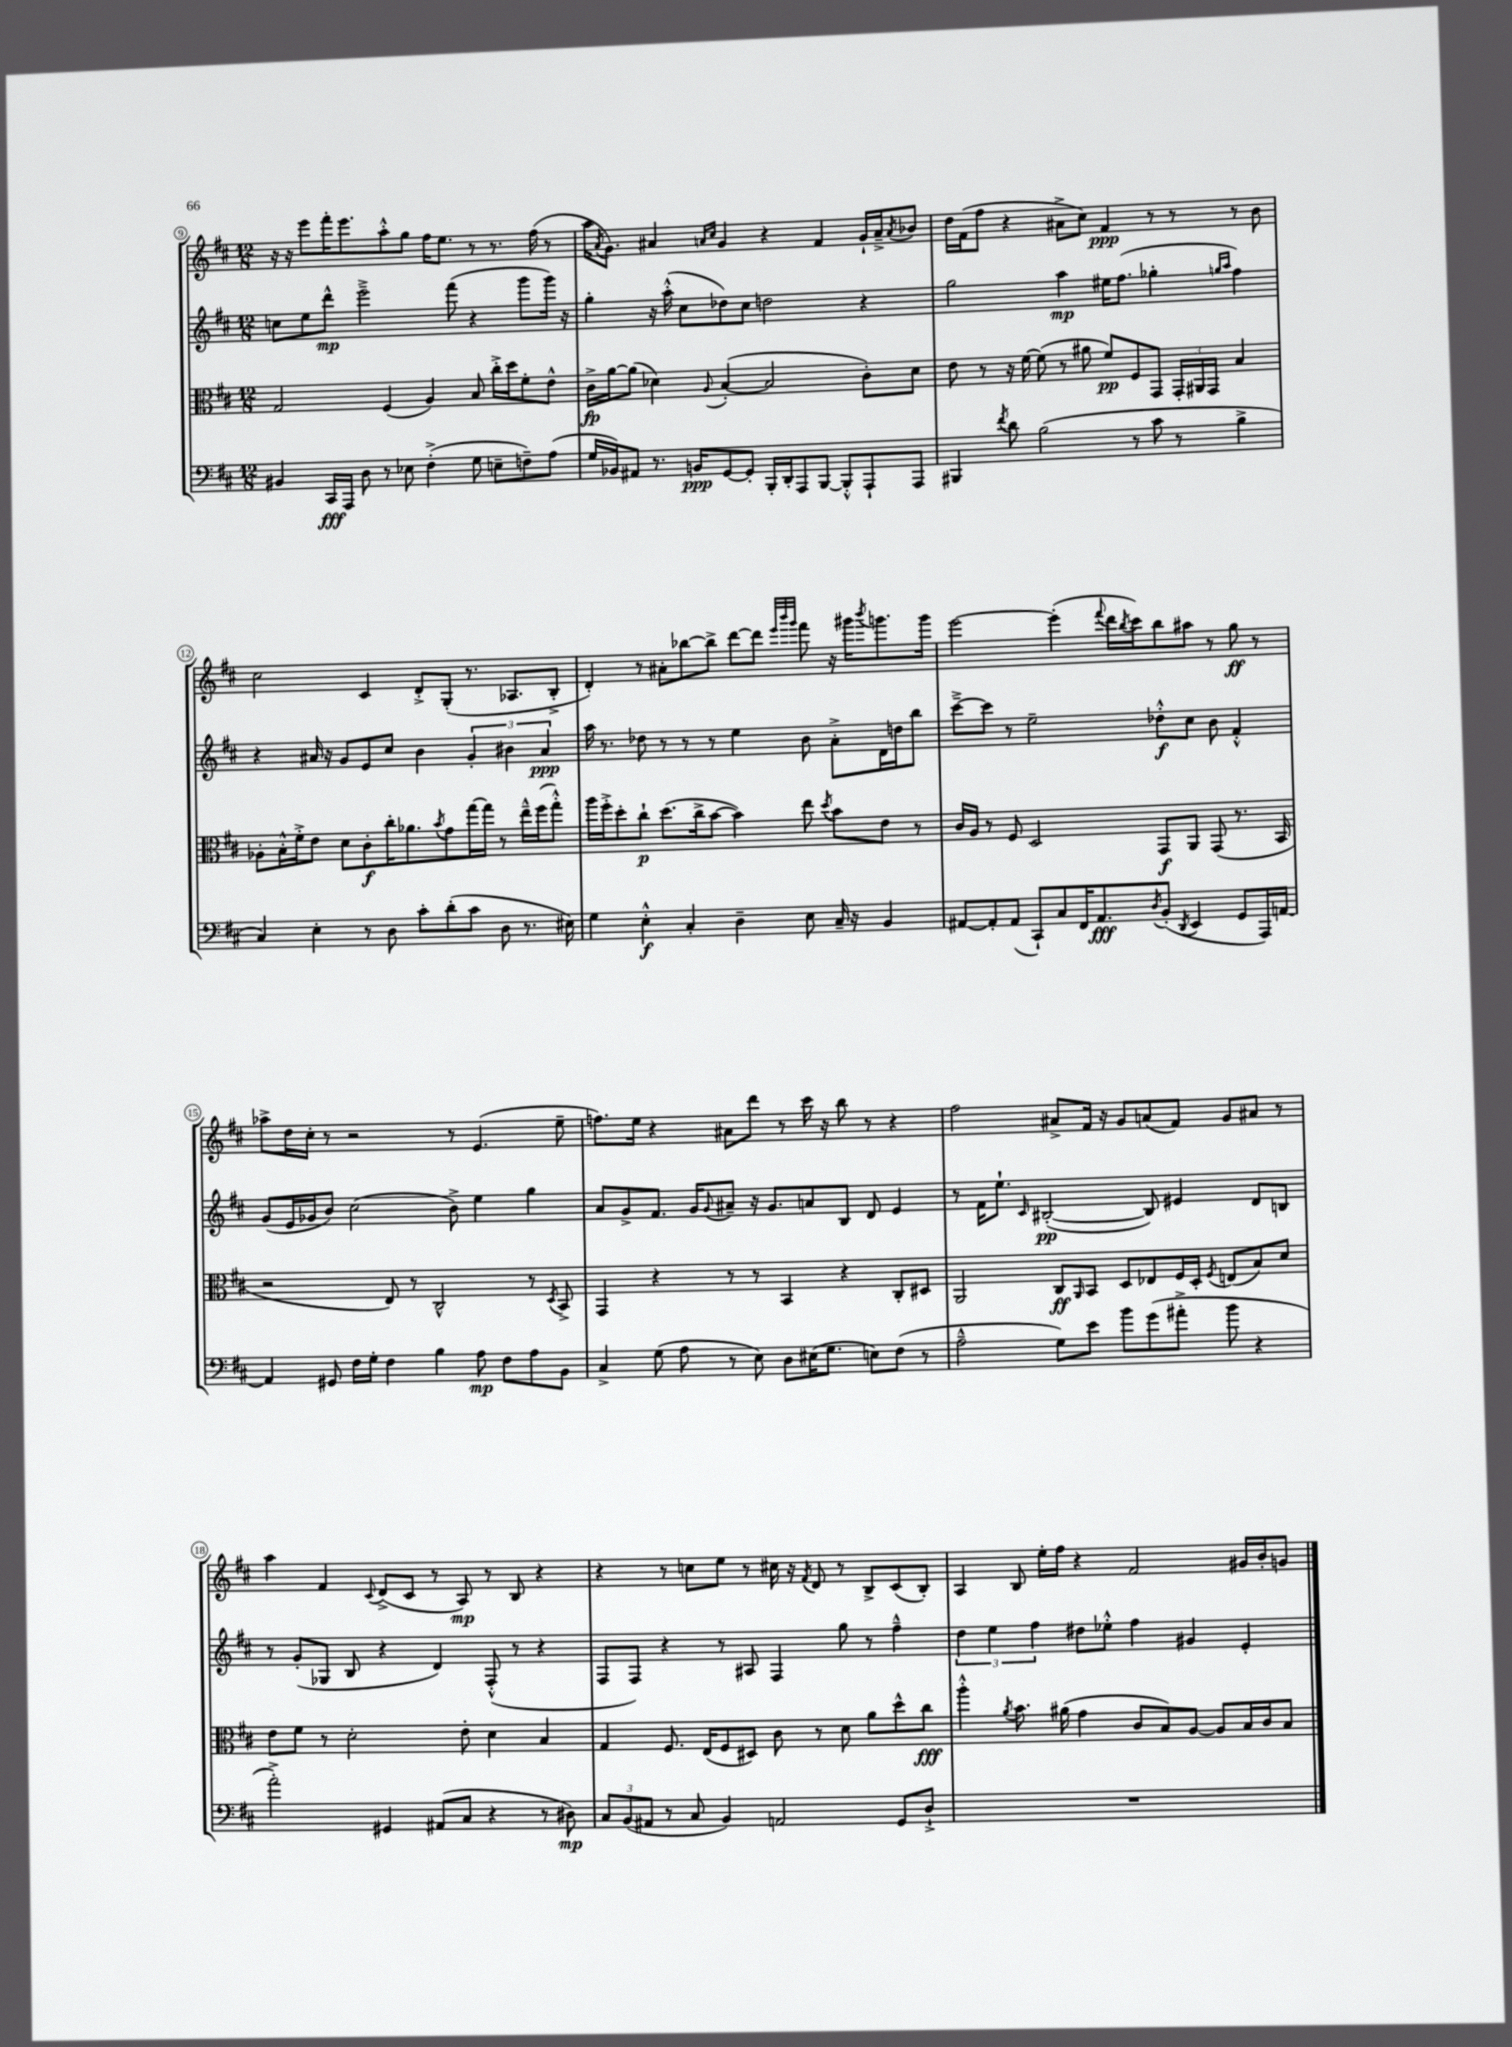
<<
\new StaffGroup <<
\new Staff = "s0" {
    \clef treble \key d \major \numericTimeSignature \time 12/8
    r16 r16 e'''8 fis'''16-. e'''8. a''8-.-^ g''8 fis''16 e''8. r8 r8. fis''16( r8 |
    a''16 \acciaccatura { a'8 } g'8.) ais'4 \grace { a'16 cis''16 } g'4 r4 fis'4 g'16-! a'16---> \acciaccatura { a'8 } bes'8 |
    d''16 fis'16( fis''8 r4 ais'8-> cis''8) fis'4\ppp r8 r8 r8 b'8 |
    cis''2 cis'4 d'8-.-> g8-.( r8. aes8. b8-.-> |
    d'4-.) r8 ais'8-. bes''8~ bes''8-> d'''8~ d'''8 \grace { e'''32 b'''32 g'''32 } fis'''8 r16 gis'''16 \acciaccatura { b'''8 } g'''8. g'''16 |
    e'''2~ e'''4-.( \appoggiatura { fis'''8 } d'''16 \acciaccatura { b''8 } cis'''16) b''8 ais''8 r8 g''8\ff r8 |
    aes''8-> d''16 cis''16-. r8 r2 r8 e'4.( e''8-- |
    f''8.) e''16 r4 ais'8 d'''8 r8 cis'''16 r16 b''8 r8 r4 |
    fis''2 ais'8-> fis'16 r16 g'8 a'8( fis'8) g'8 ais'8 r8 |
    a''4 fis'4 \appoggiatura { cis'8 } d'8->( cis'8 r8 a8\mp) r8 b8 r4 |
    r4 r8 c''8 e''8 r8 cis''16 r16 \acciaccatura { fis'8 } d'8 r8 b8-> cis'8( b8-.) |
    a4 b8 e''16-. fis''16 r4 fis'2 gis'16 b'16-. g'8 \bar "|." |
}
\new Staff = "s1" {
    \clef treble \key d \major \numericTimeSignature \time 12/8
    c''8 e''8 d'''8-^\mp e'''2---> fis'''8( r4 g'''8 g'''16) r16 |
    g''4-. r16 a''16-.-^( cis''8 des''8) cis''8 d''2 r4 |
    g''2 a''4\mp eis''16 fis''8.( ges''4-. \grace { g''16 a''16 } fis''4) |
    r4 ais'16 r16 g'8 e'8 cis''8 b'4 \tuplet 3/2 { g'4-. bis'4 ais'4\ppp } |
    a''16 r8. des''8 r8 r8 r8 e''4 b'8 a'8-.-> d'16 d''16 b''8 |
    cis'''8~---> cis'''8 r8 e''2-- des''8-.-^\f cis''8 b'8 fis'4-.-^ |
    g'8( e'16 ges'16 b'8) cis''2( b'8->) e''4 g''4 |
    a'8 g'8-> fis'8. g'16 \appoggiatura { g'8 } ais'8-- r16 g'8. a'8 b8 d'8 e'4 |
    r8 fis'16 e''8.-! \grace { cis'16 } bis2~-.\pp( bis8) eis'4 d'8 b8 |
    r8 g'8-.( ges8 b8 r4 d'4) fis8-.-^( r8 r4 |
    fis8 fis8) r4 r8 ais8 fis4 g''8 r8 fis''4---^ |
    \tuplet 3/2 { d''4 e''4 fis''4 } dis''8 ees''8-.-^ fis''4 gis'4 e'4-. \bar "|." |
}
\new Staff = "s2" {
    \clef alto \key d \major \numericTimeSignature \time 12/8
    g2 fis4( a4) b8 cis''16-.-> d''16 fis'8-. e'8-^ |
    cis'16->\fp a'16~ a'8( des'4) \appoggiatura { a8 } b4~-.( b2 cis'8-.) des'8 |
    e'8 r8 r16 fis'16~ fis'8( r8 ais'8 fis'8\pp) fis8 g,8 \tuplet 3/2 { g,16-. ais,16 g,16 } b4 |
    aes8-. b16-.-^ fis'16-.-> e'8 d'8 cis'8-.\f cis''16-. aes'8. \acciaccatura { b'8 } g'8 g''16~ g''16 r8 e''16---^ fis''16( g''8-.-^) |
    a''16 fis''16-.-> d''8-. cis''8-!\p d''8.( cis''16-> b'8~ b'4) e''8 \acciaccatura { d''8 } b'8 e'8 r8 |
    cis'16 a16 r8 fis8 d2 g,8\f a,8 g,8( r8. b,16 |
    r2 e8) r8 cis2-^ r8 \acciaccatura { d8 } b,8-> |
    g,4 r4 r8 r8 b,4 r4 cis8-. dis8 |
    a,2 cis8\ff \grace { a,16 } b,8 d8 ees8 fis16 d16-. \acciaccatura { fis8 } e8( b8) d'8 |
    e'8 fis'8 r8 d'2-. e'8-. d'4 b4 |
    g4 fis8. e16( fis8 dis8) cis'8 r8 d'8 a'8 d''8-^ cis''8\fff |
    a''4-.-^ \acciaccatura { a'8 } b'8. ais'16( g'4 cis'8 b8) a8~ a8 b16 cis'16 b8 \bar "|." |
}
\new Staff = "s3" {
    \clef bass \key d \major \numericTimeSignature \time 12/8
    bis,4 cis,16\fff a,,16 d8 r8 ees8 fis4-.->( g8 e8-- f8--) a8( |
    g16 bes,16) ais,8 r8. b,16\ppp g,8~ g,8-. b,,16-. d,16-. a,,8 b,,8~ b,,8-.-^ a,,8-! a,,8 |
    bis,,4 \acciaccatura { fis'8 } d'8 b2( r8 cis'8 r8 b4-> |
    cis4) e4-. r8 d8 cis'8-. d'8-.( cis'8 d8 r8. eis16) |
    g4 e4-.-^\f cis4-. d4-- e8 cis16-- r16 b,4 |
    ais,8~ ais,8-. ais,8( cis,8-!) cis8 fis,16 ais,8.\fff \acciaccatura { d8 } b,8-.( \acciaccatura { d,8 } e,4 g,8 a,,16) a,16~ |
    a,4 gis,8 fis16 g16-. fis4 b4 a8\mp fis8 a8 b,8 |
    cis4-> g8( a8 r8 e8) d8 eis16( g8. e8) fis8( r8 |
    a2---^ g8) e'8 b'8 g'8( ais'8-.-> b'8 r4 |
    a'2-.->) gis,4 ais,8( cis8 r4 r8 dis8\mp) |
    \tuplet 3/2 { cis8 b,8( ais,8 } r8 cis8 b,4) a,2 g,8 d8-!-> |
    R1. \bar "|." |
}
>>
>>
\layout { \context { \Score currentBarNumber = #9 \override BarNumber.stencil = #(make-stencil-circler 0.1 0.3 ly:text-interface::print) } }
